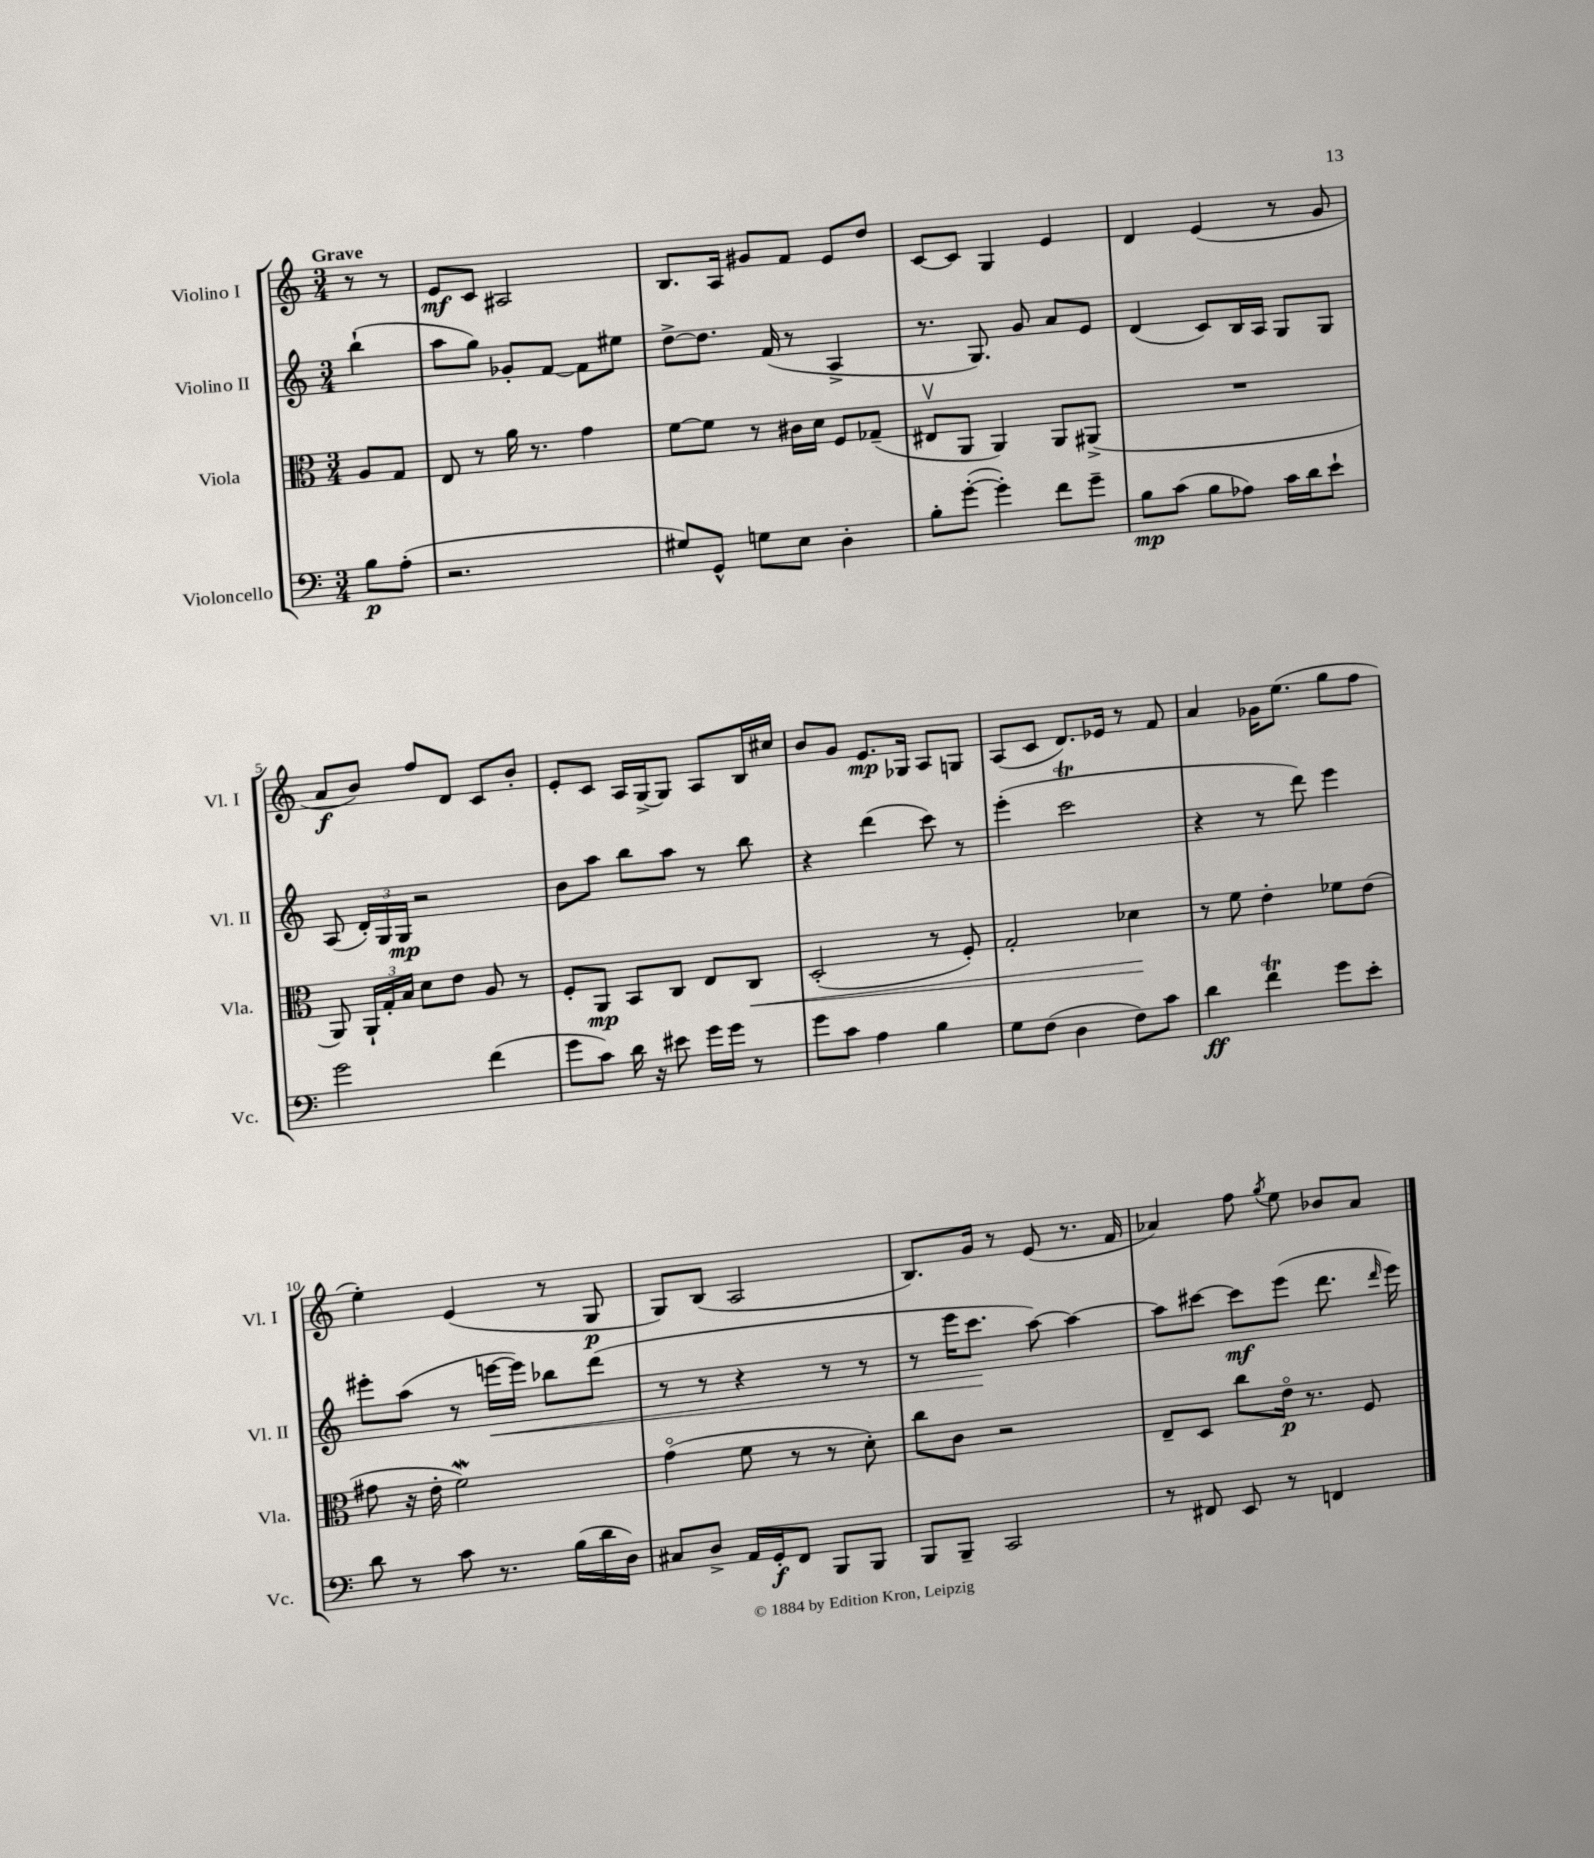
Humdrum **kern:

**kern	**dynam	**kern	**dynam	**kern	**dynam	**kern	**dynam
*part4	*part4	*part3	*part3	*part2	*part2	*part1	*part1
*staff4	*staff4	*staff3	*staff3	*staff2	*staff2	*staff1	*staff1
*I"Violoncello	*	*I"Viola	*	*I"Violino II	*	*I"Violino I	*
*I'Vc.	*	*I'Vla.	*	*I'Vl. II	*	*I'Vl. I	*
*clefF4	*	*clefC3	*	*clefG2	*	*clefG2	*
*k[]	*	*k[]	*	*k[]	*	*k[]	*
*M3/4	*	*M3/4	*	*M3/4	*	*M3/4	*
=	=	=	=	=	=	=	=
!	!	!	!	!	!	!LO:TX:a:B:t=Grave	!
8B\L	p	8A/L	.	(4bb`\	.	8r	.
(8A'\J	.	8G/J	.	.	.	8r	.
=1	=1	=1	=1	=1	=1	=1	=1
2.r	.	8E/	.	8aa\L	.	8e/L	mf
.	.	8r	.	8gg\J)	.	8c/J	.
.	.	16a\	.	8g-X'/L	.	2A#X/	.
.	.	8.r	.	.	.	.	.
.	.	.	.	[8f/J	.	.	.
.	.	4g\	.	8f\L]	.	.	.
.	.	.	.	8ee#X\J	.	.	.
=2	=2	=2	=2	=2	=2	=2	=2
8G#X/L)	.	[8f\L	.	[8dd^\L	.	8.B/L	.
8GG^^/J	.	8f\J]	.	8.dd\J]	.	.	.
.	.	.	.	.	.	16A/Jk	.
8Gn\L	.	8r	.	.	.	8g#X/L	.
.	.	.	.	(16f/	.	.	.
8E\J	.	16c#X\LL	.	8r	.	8f/J	.
.	.	16d\JJ	.	.	.	.	.
4D'\	.	8F/L	.	4A^/	.	8e/L	.
.	.	(8G-X~/J	.	.	.	8dd/J	.
=3	=3	=3	=3	=3	=3	=3	=3
8B'\L	.	8E#Xv/L	.	8.r	.	[8c/L	.
([8g'\J	.	8AA/J	.	.	.	8c/J]	.
.	.	.	.	8.G/)	.	.	.
4g'\])	.	4AA/)	.	.	.	4G/	.
.	.	.	.	8g/	.	.	.
8f\L	.	8AA/L	.	8a/L	.	4e/	.
8g~\J	.	(8AA#X^/J	.	8e/J	.	.	.
=4	=4	=4	=4	=4	=4	=4	=4
8B\L	mp	2.r	.	(4d/	.	4d/	.
(8c\J	.	.	.	.	.	.	.
8B\L	.	.	.	8c/L)	.	(4e/	.
8A-X\J)	.	.	.	16B/L	.	.	.
.	.	.	.	16A/JJ	.	.	.
16c\LL	.	.	.	8G/L	.	8r	.
16d\J	.	.	.	.	.	.	.
8e`\J	.	.	.	8G/J	.	8g/	.
!!LO:LB:g=z
=5	=5	=5	=5	=5	=5	=5	=5
2g\	.	8AA/)	.	(8A/	.	8a/L	f
.	.	24AA`/LL	.	24d'/LL)	.	8b/J)	.
.	.	24G'/	.	24G/	.	.	.
.	.	24B/JJ	.	24G/JJ	mp	.	.
.	.	8d\L	.	2r	.	8ff/L	.
.	.	8e\J	.	.	.	8d/J	.
(4f\	.	8A/	.	.	.	8c/L	.
.	.	8r	.	.	.	8b'/J	.
=6	=6	=6	=6	=6	=6	=6	=6
8g\L	.	8F'/L	.	8b\L	.	8e'/L	.
8c\J)	.	8AA/J	mp	8aa\J	.	8c/J	.
16d\	.	8BB/L	.	8bb\L	.	16A/LL	.
16r	.	.	.	.	.	[16G^/J	.
8e#X\	.	8C/J	.	8aa\J	.	8G/J]	.
16g\LL	.	8E/L	.	8r	.	8A/L	.
16g\JJ	.	.	.	.	.	.	.
!	!	!	!LO:HP:b	!	!	!	!
8r	.	8C/J	<	8bb\	.	16B/L	.
.	.	.	.	.	.	16cc#X/JJ	.
=7	=7	=7	=7	=7	=7	=7	=7
8g\L	.	(2D'/	.	4r	.	8b/L	.
8c\J	.	.	.	.	.	8g/J	.
4A\	.	.	.	(4ddd\	.	8.e/L	mp
.	.	.	.	.	.	16G-X/Jk	.
4B\	.	8r	.	8ccc\)	.	8A/L	.
.	.	8F'/)	.	8r	.	8Gn/J	.
=8	=8	=8	=8	=8	=8	=8	=8
8G\L	.	2G'/	.	(4eee'\	.	(8A/L	.
(8F\J	.	.	.	.	.	8c/J	.
4D\	.	.	.	2cccT\	.	8.d/L)	.
.	.	.	.	.	.	16e-X/Jk	.
8F\L)	.	4d-X\	.	.	.	8r	.
8c\J	.	.	.	.	.	8f/	.
.	.	.	[	.	.	.	.
=9	=9	=9	=9	=9	=9	=9	=9
4d\	ff	8r	.	4r	.	4a/	.
.	.	8f\	.	.	.	.	.
4fT\	.	4e'\	.	8r	.	16g-X\KL	.
.	.	.	.	.	.	(8.ee\J	.
.	.	.	.	8ddd\)	.	.	.
8g\L	.	8f-X\L	.	4eee\	.	8gg\L	.
8e'\J	.	(8e\J	.	.	.	8ff\J	.
!!LO:LB:g=z
=10	=10	=10	=10	=10	=10	=10	=10
8d\	.	8g#X\	.	8eee#X'\L	.	4ee'\)	.
8r	.	16r	.	(8aa\J	.	.	.
.	.	16e'\	.	.	.	.	.
8c\	.	2fw\)	.	8r	.	(4e/	.
!	!	!	!	!	!LO:HP:b	!	!
8.r	.	.	.	[16eeen\LL	<	.	.
.	.	.	.	16eee\JJ])	.	.	.
.	.	.	.	8bb-X\L	.	8r	.
(16B\LL	.	.	.	.	.	.	.
16d\	.	.	.	(8ddd\J	.	8G/	p
16D\JJ)	.	.	.	.	.	.	.
=11	=11	=11	=11	=11	=11	=11	=11
8C#X/L	.	(4g\	.	8r	.	8G/L)	.
8D^/J	.	.	.	8r	.	(8B/J	.
16AA/LL	.	8f\	.	4r	.	2A/	.
16GG'/J	f	.	.	.	.	.	.
8FF/J	.	8r	.	.	.	.	.
8BBB/L	.	8r	.	8r	.	.	.
8BBB/J	.	8d'\)	.	8r	.	.	.
=12	=12	=12	=12	=12	=12	=12	=12
8BBB/L	.	8cc\L	.	8r	.	8.B/L)	.
8BBB~/J	.	8c\J	.	16eee\KL	.	.	.
.	.	.	.	8.ccc\J	.	16g/Jk	.
2CC/	.	2r	.	.	.	8r	.
.	.	.	.	[8aa\)	[	(8e/	.
.	.	.	.	4aa\_	.	8.r	.
.	.	.	.	.	.	16f/	.
=13	=13	=13	=13	=13	=13	=13	=13
8r	.	8E~/L	.	8aa\L]	.	4a-X/)	.
8FF#X/	.	8D/J	.	[8ccc#X\J	.	.	.
8EE/	.	8cc\L	.	8ccc#\L]	mf	8ff\	.
.	.	.	.	.	.	8qgg/	.
8r	.	16e\Jk	p	(8eee\J	.	8ee\	.
.	.	8.r	.	.	.	.	.
4FFn/	.	.	.	8.ddd\	.	8b-X/L	.
.	.	8F/	.	.	.	8a-/J	.
.	.	.	.	16qqddd/	.	.	.
.	.	.	.	16eee\)	.	.	.
==	==	==	==	==	==	==	==
*-	*-	*-	*-	*-	*-	*-	*-
